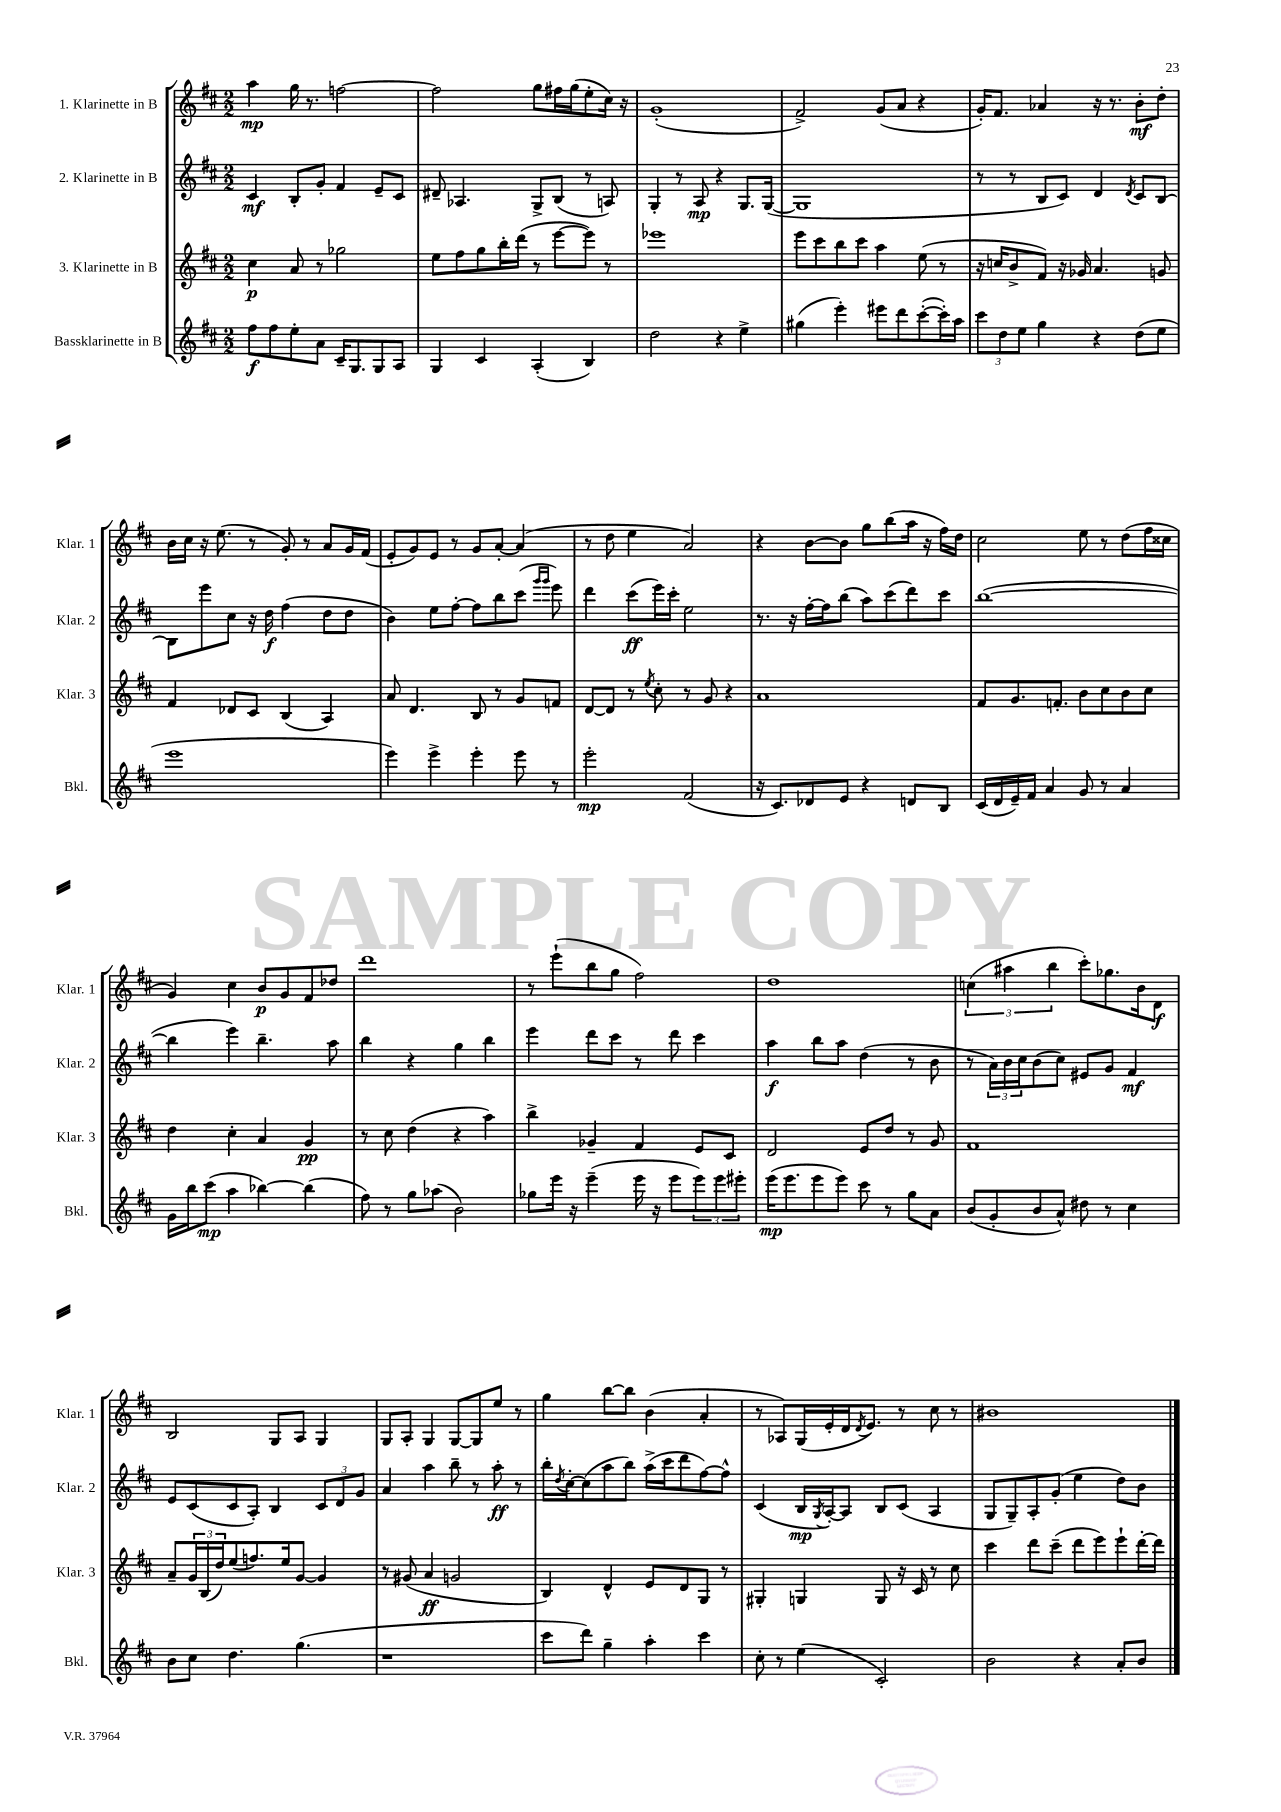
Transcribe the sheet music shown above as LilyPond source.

<<
\new StaffGroup <<
\new Staff = "s0" \with { instrumentName = "1. Klarinette in B" shortInstrumentName = "Klar. 1" } {
    \clef treble \key d \major \numericTimeSignature \time 2/2
    a''4\mp g''16 r8. f''2~ |
    f''2 g''8 fis''16 g''16( e''8-. cis''16) r16 |
    g'1-.( |
    fis'2->) g'8( a'8 r4 |
    g'16-.) fis'8. aes'4 r16 r8. b'8-.\mf d''8-. |
    b'16 cis''16 r16 e''8.( r8 g'8-.) r8 a'8 g'16 fis'16( |
    e'8-. g'8) e'8 r8 g'8 a'8~-. a'4( |
    r8 d''8 e''4 a'2) |
    r4 b'8~ b'8 g''8 b''8( a''16 r16 fis''16) d''16 |
    cis''2 e''8 r8 d''8( fis''16 cisis''16 |
    g'4) cis''4 b'8\p g'8 fis'8 des''8 |
    d'''1 |
    r8 e'''8-!( b''8 g''8 fis''2) |
    d''1 |
    \tuplet 3/2 { c''4( ais''4 b''4 } cis'''8-.) ges''8. b'16 d'8\f |
    b2 g8 a8 g4 |
    g8 a8-. g4 g8~ g8 e''8 r8 |
    g''4 b''8~ b''8 b'4( a'4-. |
    r8 aes8) g16( e'16-. d'16 \acciaccatura { d'8 } e'8.) r8 cis''8 r8 |
    bis'1 \bar "|." |
}
\new Staff = "s1" \with { instrumentName = "2. Klarinette in B" shortInstrumentName = "Klar. 2" } {
    \clef treble \key d \major \numericTimeSignature \time 2/2
    cis'4\mf b8-. g'8-. fis'4 e'8-- cis'8 |
    dis'8-- aes4. g8-> b8( r8 a8) |
    g4-. r8 a8\mp r4 g8. g16~( |
    g1 |
    r8 r8 b8 cis'8) d'4 \acciaccatura { d'8 } cis'8 b8~ |
    b8 e'''8 cis''8 r16 d''16\f fis''4( d''8 d''8 |
    b'4) e''8 fis''8~-. fis''8 b''8 cis'''8( \grace { g'''16 g'''16 } e'''8) |
    d'''4 cis'''8\ff( e'''16) cis'''16-. e''2 |
    r8. r16 fis''16~-. fis''16 b''8( a''8) cis'''8( d'''8) cis'''8 |
    b''1~( |
    b''4 e'''4) b''4.-- a''8 |
    b''4 r4 g''4 b''4 |
    e'''4 d'''8 cis'''8 r8 d'''8 cis'''4 |
    a''4\f b''8 a''8 d''4( r8 b'8 |
    r8 \tuplet 3/2 { a'16) b'16 cis''16 } b'8( cis''8) eis'8 g'8 fis'4\mf |
    e'8 cis'8( cis'8 a8-.) b4 \tuplet 3/2 { cis'8 d'8 g'8 } |
    a'4 a''4 b''8-- r8 a''8-.\ff r8 |
    b''16-. \acciaccatura { d''8 } cis''16~-. cis''8( a''8 b''8) a''16->( cis'''16 d'''8 fis''8~) fis''8-^ |
    cis'4( b16\mp \acciaccatura { g8 } a16~-.) a8 b8 cis'8( a4 |
    g8 g8--) a8-. g'8-.( e''4 d''8) b'8 \bar "|." |
}
\new Staff = "s2" \with { instrumentName = "3. Klarinette in B" shortInstrumentName = "Klar. 3" } {
    \clef treble \key d \major \numericTimeSignature \time 2/2
    cis''4\p a'8 r8 ges''2 |
    e''8 fis''8 g''8 b''16-. d'''16( r8 e'''8~ e'''8) r8 |
    ees'''1 |
    e'''8 cis'''8 b''8 cis'''8 a''4 e''8( r8 |
    r16 c''16 b'8-> fis'8) r16 ges'16 a'4. g'8 |
    fis'4 des'8 cis'8 b4( a4) |
    a'8 d'4. b8 r8 g'8 f'8 |
    d'8~ d'8 r8 \acciaccatura { e''8 } cis''8-. r8 g'8 r4 |
    a'1 |
    fis'8 g'8. f'8.-. b'8 cis''8 b'8 cis''8 |
    d''4 cis''4-. a'4 g'4\pp |
    r8 cis''8 d''4( r4 a''4) |
    b''4-> ges'4-- fis'4 e'8 cis'8 |
    d'2 e'8 d''8 r8 g'8 |
    fis'1 |
    a'8-- \tuplet 3/2 { g'16 b16( d''16) } e''8( f''8.) e''16 g'8~ g'4 |
    r8 gis'8( a'4\ff g'2 |
    b4) d'4-^ e'8 d'8 g8 r8 |
    gis4-. g4 g8 r16 cis'16 r8 cis''8 |
    cis'''4 d'''8 cis'''8--( d'''8 e'''8) e'''8-! d'''16~-. d'''16 \bar "|." |
}
\new Staff = "s3" \with { instrumentName = "Bassklarinette in B" shortInstrumentName = "Bkl." } {
    \clef treble \key d \major \numericTimeSignature \time 2/2
    fis''8\f fis''8 e''8-. a'8 cis'16-- g8. g8 a8 |
    g4 cis'4 a4-.( b4) |
    d''2 r4 e''4-> |
    gis''4( e'''4-.) eis'''8 d'''8 cis'''8~-.( cis'''16-.) a''16 |
    \tuplet 3/2 { cis'''8 d''8 e''8 } g''4 r4 d''8( e''8 |
    e'''1 |
    e'''4) e'''4-> e'''4-. e'''8 r8 |
    e'''2-.\mp fis'2( |
    r16 cis'8.) des'8 e'8 r4 d'8 b8 |
    cis'16( d'16 e'16--) fis'16 a'4 g'8 r8 a'4 |
    g'16 b''16 cis'''8\mp( a''4 bes''4~) bes''4( |
    fis''8) r8 g''8 aes''8( b'2) |
    ges''8 e'''16 r16 e'''4--( e'''16 r16 e'''8 \tuplet 3/2 { e'''8) e'''8 eis'''8-. } |
    e'''16\mp( e'''8. e'''8 e'''8) cis'''8 r8 g''8 a'8 |
    b'8( g'8-. b'8 a'8-^) dis''8 r8 cis''4 |
    b'8 cis''8 d''4. g''4.( |
    r1 |
    cis'''8 d'''8) g''4-- a''4-. cis'''4 |
    cis''8-. r8 e''4( cis'2-.) |
    b'2 r4 a'8-. b'8 \bar "|." |
}
>>
>>
\layout { \context { \Score \remove "Bar_number_engraver" } }
